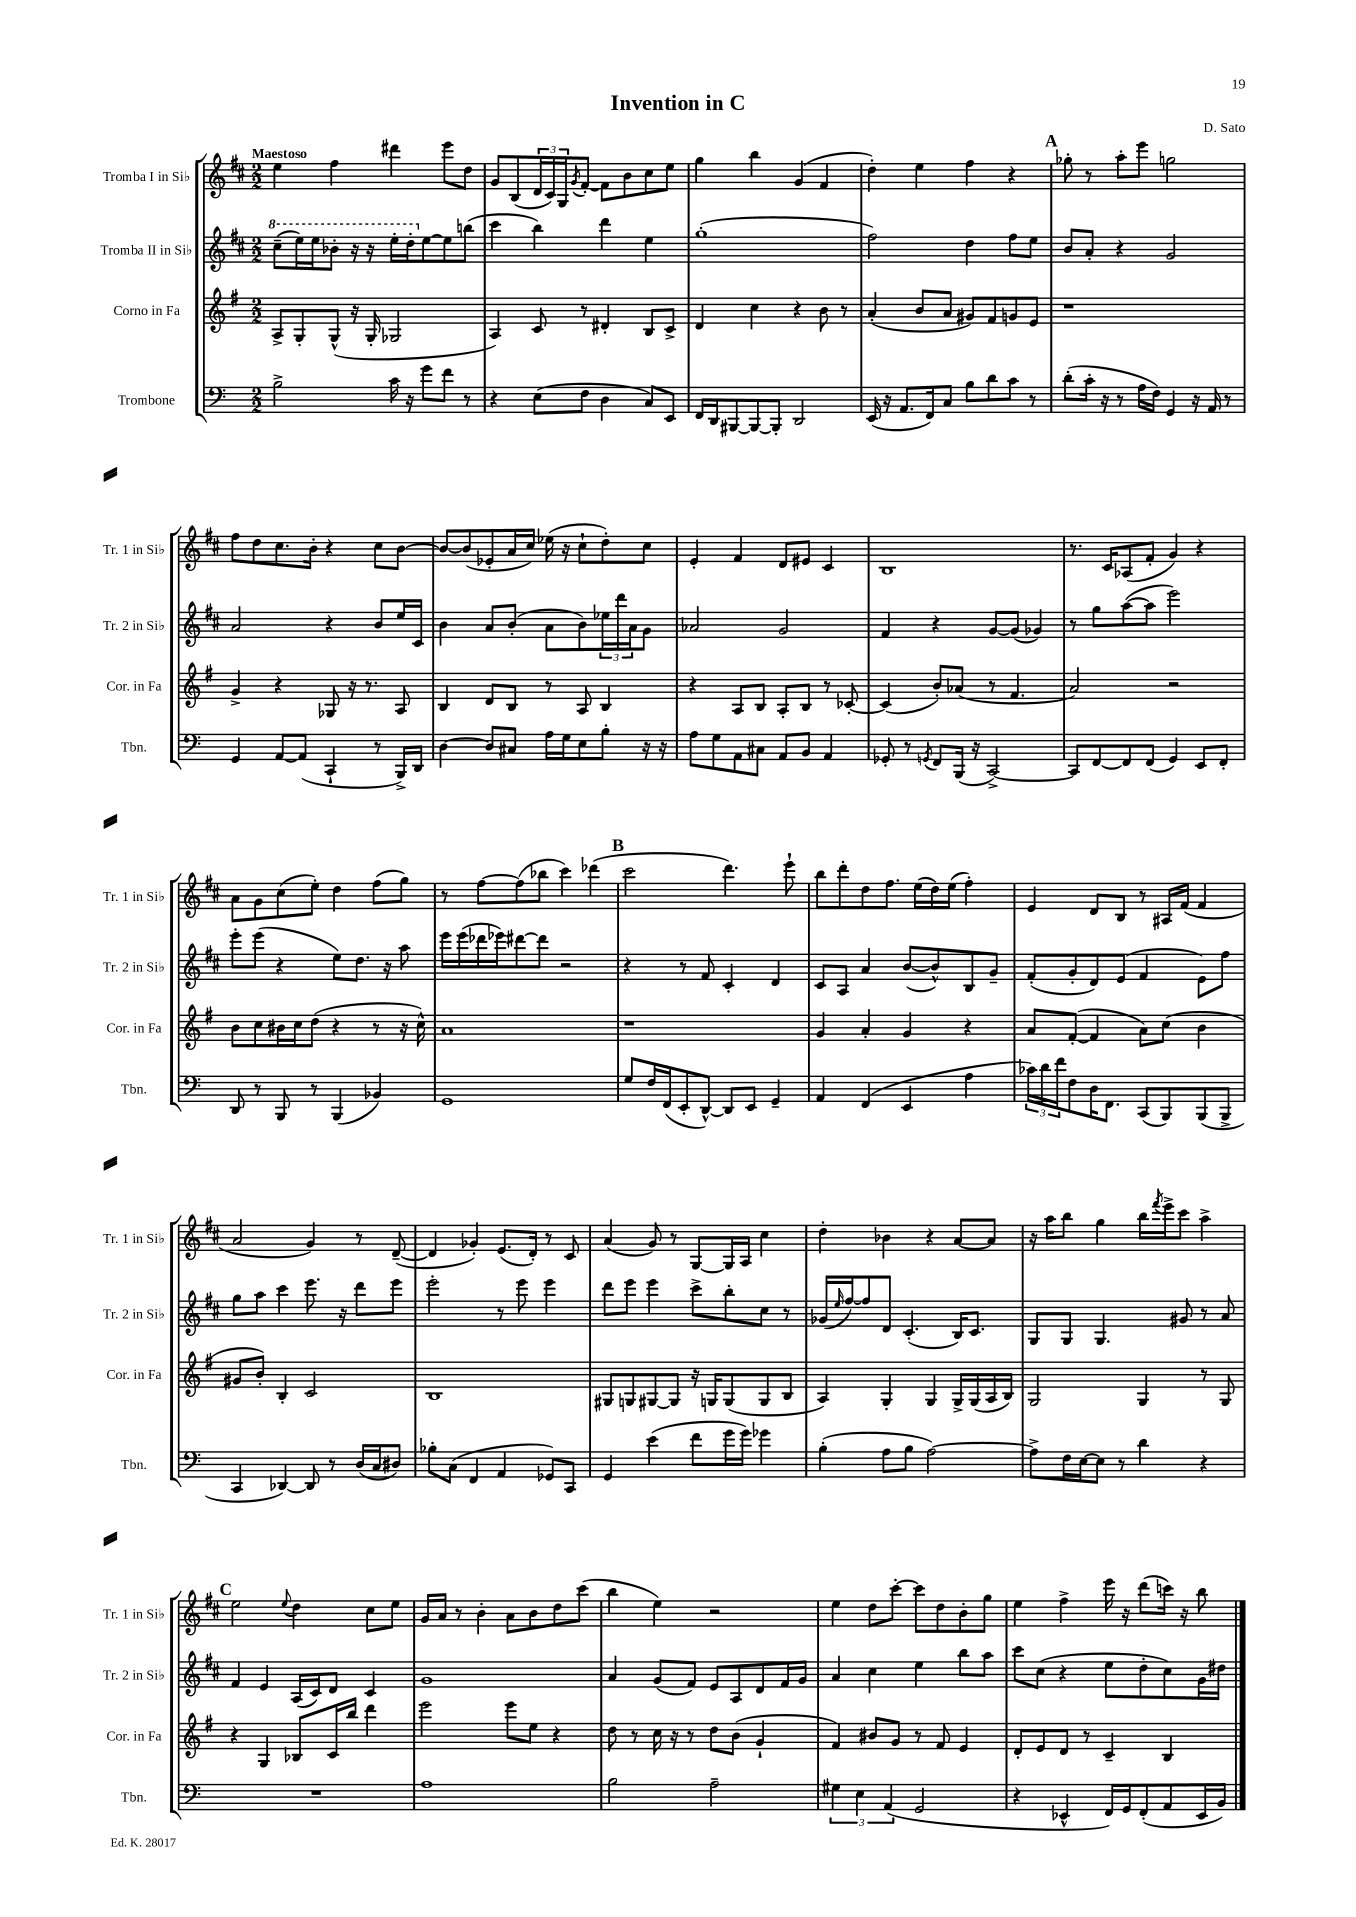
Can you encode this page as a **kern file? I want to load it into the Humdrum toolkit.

**kern	**kern	**kern	**kern
*part4	*part3	*part2	*part1
*staff4	*staff3	*staff2	*staff1
*I"Trombone	*I"Corno in Fa	*I"Tromba II in Si♭	*I"Tromba I in Si♭
*I'Tbn.	*I'Cor. in Fa	*I'Tr. 2 in Si♭	*I'Tr. 1 in Si♭
*clefF4	*clefG2	*clefG2	*clefG2
*k[]	*k[f#]	*k[f#c#]	*k[f#c#]
*M2/2	*M2/2	*M2/2	*M2/2
*	*	*8va	*
=1	=1	=1	=1
!	!	!	!LO:TX:a:B:t=Maestoso
2B^\	8A^/L	(8ccc#~\L	4ee\
.	8G'/	16eee\L)	.
.	.	16eee\J	.
.	(8G^^/J	8bb-X'\J	4ff#\
.	16r	16r	.
.	16G'/	16r	.
16c\	2G-X/	16eee'\LL	4ddd#X\
16r	.	16ddd'\J	.
*	*	*X8va	*
8g\L	.	[8ee\	.
8f\J	.	8ee\]	8eee\L
8r	.	(8bbn\J	8dd\J
=2	=2	=2	=2
4r	4A/)	4ccc#\	8g/L
.	.	.	(8B/
(8E\L	8c/	4bb\)	24d/L
.	.	.	24c#/)
.	.	.	24G/J
.	.	.	8qg/
8F\J	8r	.	[8f#'/J
4D\	4d#X'/	4ddd\	8f#\L]
.	.	.	8b\
8C/L)	8B/L	4ee\	8cc#\
8EE/J	8c^/J	.	8ee\J
=3	=3	=3	=3
16FF/LL	4d/	(1gg'	4gg\
16DD/J	.	.	.
[8BBB#X/	.	.	.
8BBB#/_	4cc\	.	4bb\
8BBB#'/J]	.	.	.
2DD/	4r	.	(4g/
.	8b\	.	4f#/
.	8r	.	.
=4	=4	=4	=4
(16EE/	(4a'/	2ff#\)	4dd'\)
16r	.	.	.
8.AA/L	.	.	.
.	8b/L	.	4ee\
16FF/k)	.	.	.
8C/J	8a/J	.	.
8B\L	8g#X/L)	4dd\	4ff#\
8d\	8f#/	.	.
8c\J	8gn/	8ff#\L	4r
8r	8e/J	8ee\J	.
!!LO:REH:place=s1:t=A
=5	=5	=5	=5
(8d'\L	1r	8b/L	8gg-X'\
16c'\Jk	.	8a'/J	8r
16r	.	.	.
8r	.	4r	8aa'\L
16A\LL	.	.	8eee\J
16F\JJ)	.	.	.
4GG/	.	2g/	2ggn\
16r	.	.	.
16AA/	.	.	.
8r	.	.	.
!!LO:LB:g=z
=6	=6	=6	=6
4GG/	4g^/	2a/	8ff#\L
.	.	.	8dd\
[8AA/L	4r	.	8.cc#\
(8AA/J]	.	.	.
.	.	.	16b'\Jk
4CC`/	8G-X/	4r	4r
.	16r	.	.
.	8.r	.	.
8r	.	8b/L	8cc#\L
16BBB^/LL)	8A/	16ee/L	[8b\J
16DD/JJ	.	16c#/JJ	.
=7	=7	=7	=7
[4D\	4B/	4b\	8b/L_
.	.	.	(8b/]
8D/L]	8d/L	8a/L	8e-X'/
8C#X/J	8B/J	(8b'/J	16a/L
.	.	.	16cc#/JJ)
16A\LL	8r	8a\L	(16ee-X\
16G\J	.	.	16r
8E\	8A/	8b\)	8cc#`\L
8B'\J	4B/	24ee-X\L	8dd'\)
.	.	24ddd\	.
.	.	24a\J	.
16r	.	8g\J	8cc#\J
16r	.	.	.
=8	=8	=8	=8
8A\L	4r	2a-X/	4e'/
8G\	.	.	.
8AA\	8A/L	.	4f#/
8C#X\J	8B/J	.	.
8AA/L	8A'/L	2g/	8d/L
8BB/J	8B/J	.	8e#X/J
4AA/	8r	.	4c#/
.	[8c-X'/	.	.
=9	=9	=9	=9
8GG-X'/	(4c-/]	4f#/	1B
8r	.	.	.
8qGGn/	.	.	.
8FF/L	8b'/L)	4r	.
(16BBB/Jk	(8a-X/J	.	.
16r	.	.	.
[2CC^/)	8r	[8g/L	.
.	4.f#/	(8g/J]	.
.	.	4g-X/)	.
=10	=10	=10	=10
8CC/L]	2a/)	8r	8.r
[8FF/	.	8gg\L	.
.	.	.	16c#/KL
8FF/]	.	([8aa\	(8A-X/
(8FF/J	.	8aa\J]	8f#'/J
4GG/)	2r	2eee\)	4g/)
8EE/L	.	.	4r
8FF'/J	.	.	.
!!LO:LB:g=z
=11	=11	=11	=11
8DD/	8b\L	8eee'\L	8a\L
8r	8cc\	(8eee\J	8g\
8BBB/	16b#X\L	4r	(8cc#\
.	16cc\J	.	.
8r	(8dd\J	.	8ee'\J)
(4BBB/	4r	8ee\L)	4dd\
.	.	8.dd\J	.
4BB-X/)	8r	.	(8ff#\L
.	.	16r	.
.	16r	8aa\	8gg\J)
.	16cc^^\)	.	.
=12	=12	=12	=12
1GG	1a	16eee\LL	8r
.	.	(16eee\	.
.	.	16ddd-X\	[8ff#\L
.	.	16eee-X\J)	.
.	.	[8ddd#X\	(8ff#\]
.	.	8ddd#\J]	8bb-X\J
.	.	2r	4ccc#\)
.	.	.	(4ddd-X\
!!LO:REH:place=s1:t=B
=13	=13	=13	=13
8G/L	1r	4r	2ccc#\
16F/L	.	.	.
(16FF/J	.	.	.
8EE'/	.	8r	.
[8DD^^/J)	.	8f#/	.
8DD/L]	.	4c#'/	4.ddd\)
8EE/J	.	.	.
4GG~/	.	4d/	.
.	.	.	8eee`\
=14	=14	=14	=14
4AA/	4g/	8c#/L	8bb\L
.	.	8A/J	8ddd'\
(4FF/	4a'/	4a/	8dd\
.	.	.	8.ff#\J
4EE/	4g/	([8b/L	.
.	.	.	(16ee\LL
.	.	8b^^/])	16dd\)
.	.	.	(16ee\JJ
4A\	4r	8B/	4ff#'\)
.	.	8g~/J	.
=15	=15	=15	=15
24c-X\LL)	8a/L	(8f#'/L	4e/
24d\	.	.	.
24f\J	.	.	.
8F\	([8f#'/J	8g'/	.
16D\K	4f#/]	8d/)	8d/L
8.FF\J	.	.	.
.	.	(8e/J	8B/J
(8CC/L	8a\L)	4f#/	8r
8BBB/)	(8cc\J	.	16A#X/LL
.	.	.	(16f#/JJ
(8BBB/	4b\	8e\L)	4f#/
8BBB^/J	.	8ff#\J	.
!!LO:LB:g=z
=16	=16	=16	=16
4CC/	8g#X/L	8gg\L	2a/
.	8b'/J)	8aa\J	.
[4DD-X/)	4B'/	4ccc#\	.
8DD-/]	2c/	8.eee\	4g/)
8r	.	.	.
.	.	16r	.
(16D/LL	.	8ddd\L	8r
16C/J	.	.	.
8D#X/J)	.	8eee\J	([8d~/
=17	=17	=17	=17
8B-X'\L	1B	2eee'\	4d/]
(8C\J	.	.	.
4FF/	.	.	4g-X'/)
4AA/	.	8r	(8.e/L
.	.	8eee\	.
.	.	.	16d'/Jk)
8GG-X/L)	.	4eee\	8r
8CC/J	.	.	8c#/
=18	=18	=18	=18
4GG/	8G#X/L	8ddd\L	(4a/
.	8Gn/	8eee\J	.
(4e\	[8G#X/	4eee\	8g/)
.	8G#/J]	.	8r
8f\L	16r	8ccc#^\L	[8G/L
.	16Gn/KL	.	.
16g\L	(8G/	8bb'\	16G/L]
16g\JJ)	.	.	16A/JJ
4g-X\	8G/	8cc#\J	4cc#\
.	8B/J	8r	.
=19	=19	=19	=19
(4B'\	4A/)	(16g-X/LL	4dd'\
.	.	16qqee/	.
.	.	[16ff#/J)	.
.	.	8ff#/]	.
8A\L	4G'/	8d/J	4b-X\
8B\J	.	(4.c#'/	.
[2A\)	4G/	.	4r
.	16G^/LL	16B/KL)	[8a/L
.	(16G/	8.c#/J	.
.	16A/	.	8a/J]
.	16B/JJ)	.	.
=20	=20	=20	=20
8A^\L]	2G/	8G/L	16r
.	.	.	16aa\KL
16F\L	.	8G/J	8bb\J
[16E\J	.	.	.
8E\J]	.	4.G/	4gg\
8r	.	.	.
4d\	4G/	.	16bb\LL
.	.	.	8qfff#/
.	.	.	16eee^\J
.	.	8g#X/	8ccc#\J
4r	8r	8r	4aa^\
.	8G/	8a/	.
!!LO:LB:g=z
!!LO:REH:place=s1:t=C
=21	=21	=21	=21
1r	4r	4f#/	2ee\
.	4G/	4e/	.
.	.	.	8qqee/
.	8B-X/L	(16A/LL	4dd\
.	.	16c#/J)	.
.	16c/L	8d/J	.
.	16bb/JJ	.	.
.	4ddd\	4c#/	8cc#\L
.	.	.	8ee\J
=22	=22	=22	=22
1A	2eee\	1g	16g/LL
.	.	.	16a/JJ
.	.	.	8r
.	.	.	4b'\
.	8eee\L	.	8a\L
.	8ee\J	.	8b\
.	4r	.	8dd\
.	.	.	(8ccc#\J
=23	=23	=23	=23
2B\	8dd\	4a/	4bb\
.	8r	.	.
.	16cc\	(8g/L	4ee\)
.	16r	.	.
.	8r	8f#/J)	.
2A~\	8dd\L	8e/L	2r
.	(8b\J	8A/	.
.	4g`/	8d/	.
.	.	16f#/L	.
.	.	16g/JJ	.
=24	=24	=24	=24
6G#X\	4f#/)	4a/	4ee\
6E\	.	.	.
.	8b#X/L	4cc#\	8dd\L
(6AA/	.	.	.
.	8g/J	.	[8ccc#'\J
2GG/	8r	4ee\	8ccc#\L]
.	8f#/	.	8dd\
.	4e/	8bb\L	8b'\
.	.	8aa\J	8gg\J
=25	=25	=25	=25
4r	8d'/L	8ccc#\L	4ee\
.	8e/	(8cc#\J	.
4EE-X^^/	8d/J	4r	4ff#^\
.	8r	.	.
16FF/LL)	4c~/	8ee\L	16eee\
16GG/J	.	.	16r
(8FF'/	.	8dd'\	(8ddd\L
8AA/	4B/	8cc#\)	16cccn\Jk)
.	.	.	16r
16EE-/L	.	16g\L	8bb\
16BB/JJ)	.	16dd#X\JJ	.
==	==	==	==
*-	*-	*-	*-
